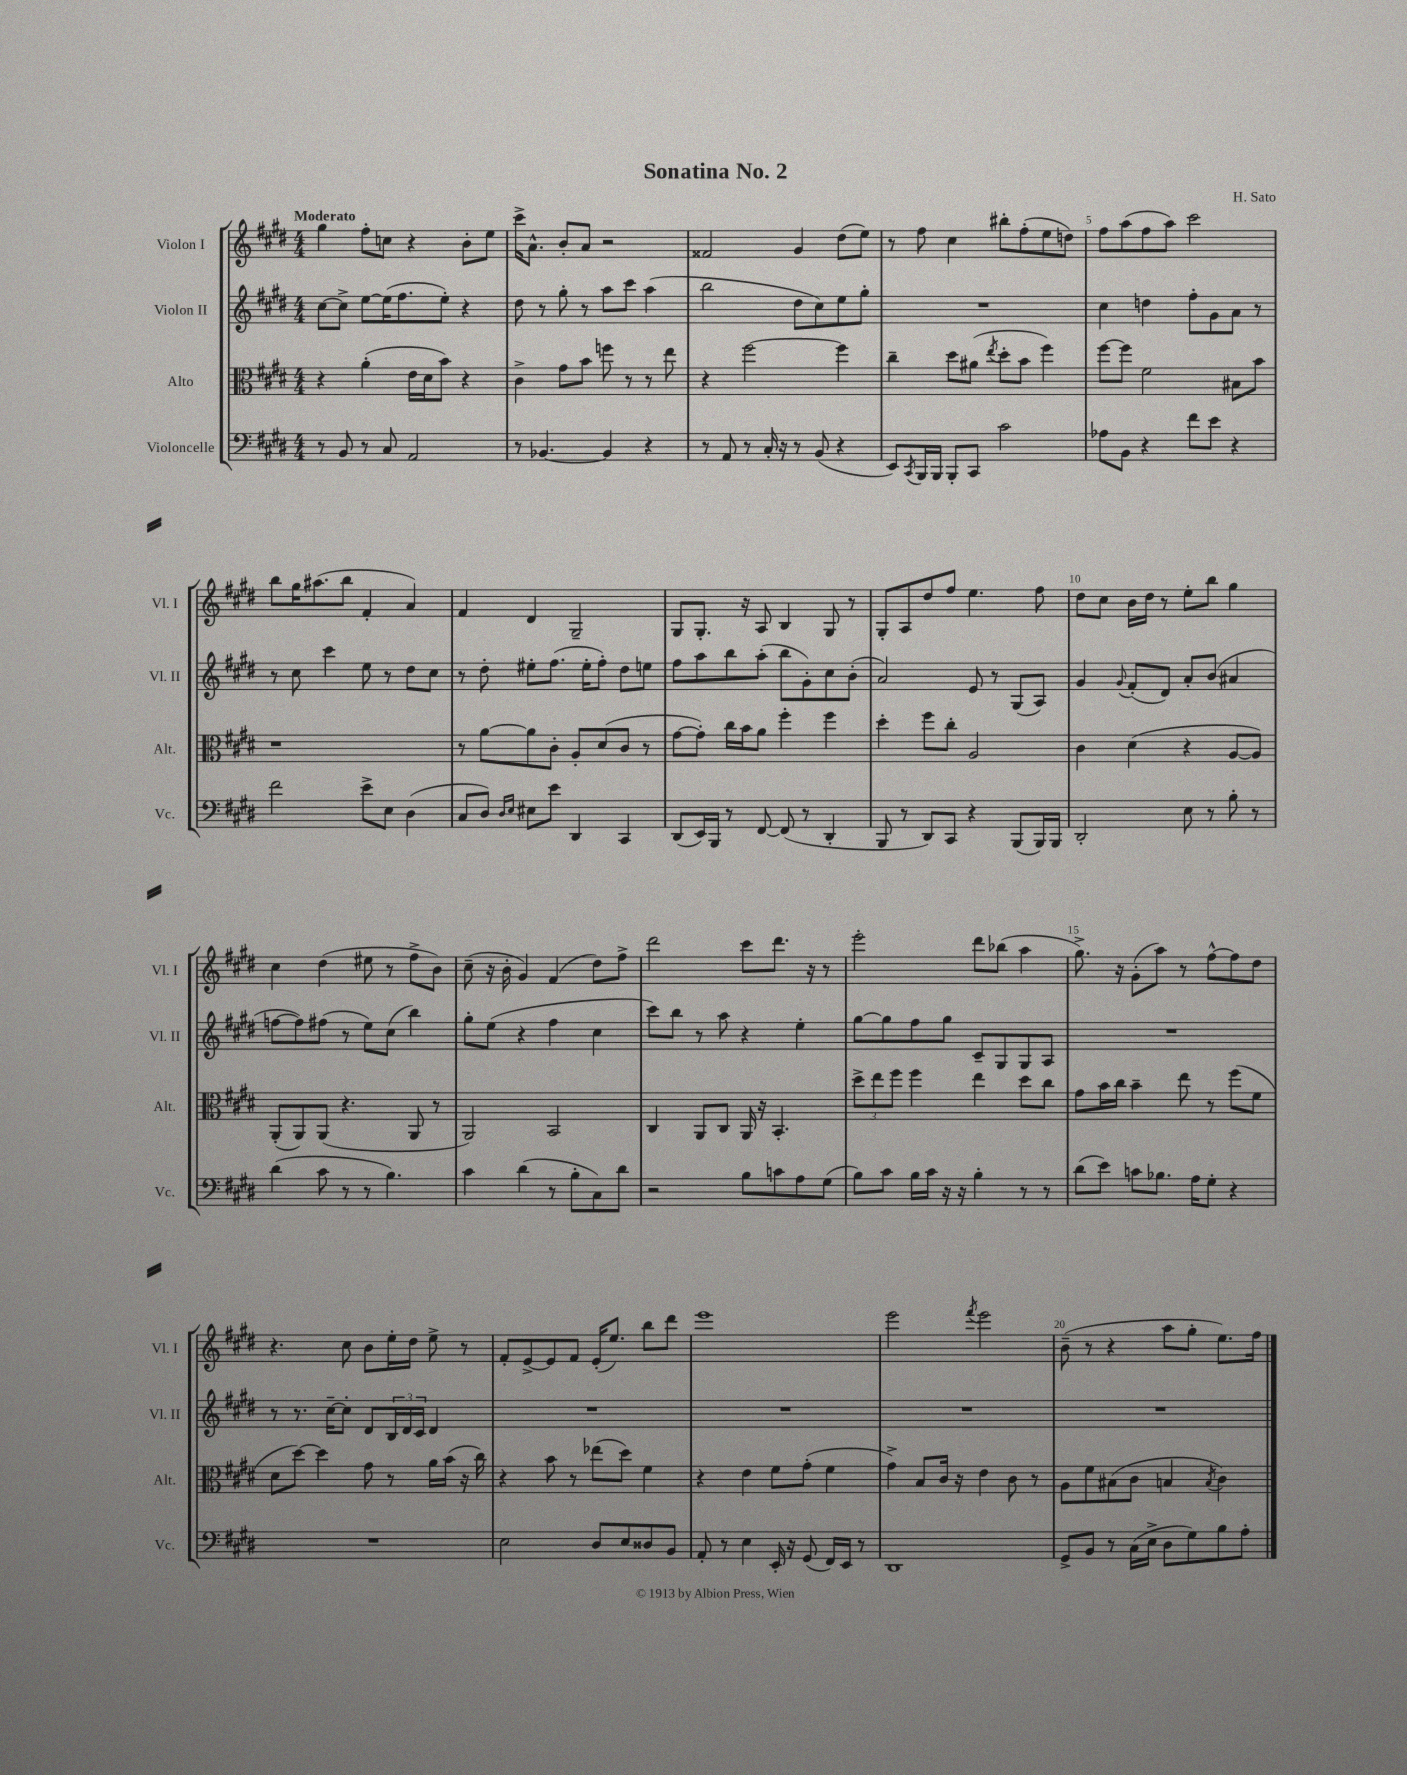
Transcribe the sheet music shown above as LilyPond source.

\header { title = "Sonatina No. 2" composer = "H. Sato" }
<<
\new StaffGroup <<
\new Staff = "s0" \with { instrumentName = "Violon I" shortInstrumentName = "Vl. I" } {
    \clef treble \key e \major \numericTimeSignature \time 4/4 \tempo "Moderato"
    gis''4 fis''8-. c''8 r4 b'8-. e''8 |
    cis'''16-> a'8.-^ b'8-. a'8 r2 |
    fisis'2 gis'4 dis''8( e''8) |
    r8 fis''8 cis''4 bis''8-. fis''8-.( e''8 d''8) |
    fis''8 a''8( fis''8 a''8) cis'''2 |
    b''8 gis''16 ais''8.( b''8 fis'4-. a'4) |
    fis'4 dis'4 gis2-- |
    gis8 gis8.-. r16 a8 b4 gis8 r8 |
    gis8-. a8 dis''8 fis''8 e''4. fis''8 |
    dis''8 cis''8 b'16 dis''16 r8 e''8-. b''8 gis''4 |
    cis''4 dis''4( eis''8 r8 fis''8-> b'8) |
    cis''8--( r16 b'16-. gis'4) fis'4( dis''8) fis''8-> |
    dis'''2 cis'''8 dis'''8. r16 r8 |
    e'''2-. dis'''8 bes''8( a''4 |
    gis''8.->) r16 gis'8-.( a''8) r8 fis''8~-^ fis''8 dis''8 |
    r4. cis''8 b'8 e''16-. dis''16 e''8-> r8 |
    fis'8-. e'8~-> e'8 fis'8 e'16-.( e''8.) b''8 dis'''8 |
    e'''1 |
    e'''2 \acciaccatura { fis'''8 } e'''2 |
    b'8--( r8 r4 a''8 gis''8-. e''8.) fis''16 \bar "|." |
}
\new Staff = "s1" \with { instrumentName = "Violon II" shortInstrumentName = "Vl. II" } {
    \clef treble \key e \major \numericTimeSignature \time 4/4
    cis''8~ cis''8-> e''8~ e''16( fis''8. e''8-.) r4 |
    dis''8 r8 gis''8-. r8 a''8 cis'''8 a''4( |
    b''2 dis''8 cis''8) e''8 gis''8-. |
    R1 |
    cis''4 d''4 fis''8-. gis'8 a'8 r8 |
    r8 cis''8 cis'''4 e''8 r8 dis''8 cis''8 |
    r8 dis''8-. eis''8-. fis''8.( eis''16-. fis''8-.) dis''8 e''8 |
    fis''8 a''8 b''8 a''8-.( b''8 gis'8-.) cis''8 b'8-.( |
    a'2) e'8 r8 gis8( a8) |
    gis'4 \appoggiatura { gis'8 } fis'8-.( dis'8) a'8-. b'8( ais'4 |
    f''8~ f''8) fis''8( r8 e''8) cis''8( b''4) |
    gis''8-. e''8( r4 fis''4 cis''4 |
    cis'''8) b''8 r8 a''8 r4 e''4-. |
    gis''8~ gis''8 fis''8 gis''8 cis'8-- gis8 gis8 a8 |
    R1 |
    r8 r8. cis''16~-- cis''8-. dis'8 \tuplet 3/2 { b16 dis'16 cis'16 } dis'4 |
    R1 |
    R1 |
    R1 |
    R1 \bar "|." |
}
\new Staff = "s2" \with { instrumentName = "Alto" shortInstrumentName = "Alt." } {
    \clef alto \key e \major \numericTimeSignature \time 4/4
    r4 a'4-.( e'16 dis'16 b'8) r4 |
    cis'4-> gis'8 b'8 f''8 r8 r8 e''8 |
    r4 fis''2~ fis''4 |
    cis''4-- dis''8 ais'8( \acciaccatura { e''8 } dis''8-. b'8 fis''4) |
    fis''8~ fis''8 fis'2 bis8 b'8 |
    r1 |
    r8 a'8~ a'8 cis'8-. a8-. dis'8( cis'8 r8 |
    gis'8~ gis'8-.) cis''16 b'16 a'8 fis''4-. fis''4 |
    dis''4-. fis''8 cis''8-. a2 |
    cis'4 dis'4( r4 a8~ a8) |
    a,8-.( a,8) a,8( r4. a,8 r8 |
    a,2) b,2 |
    cis4 a,8 cis8 a,16 r16 b,4.-. |
    \tuplet 3/2 { dis''8-> e''8 fis''8 } fis''4 e''4 dis''8 cis''8 |
    gis'8 b'16 cis''16 b'4-- e''8 r8 fis''8( fis'8 |
    dis'8 dis''8~) dis''4 gis'8 r8 a'16 b'16( r16 cis''16) |
    r4 b'8 r8 ees''8( dis''8) fis'4 |
    r4 e'4 fis'8 gis'8-.( fis'4 |
    gis'4->) b8 cis'16 r16 e'4 cis'8 r8 |
    a8 fis'8 bis8( cis'8 b4 \acciaccatura { b8 } cis'4) \bar "|." |
}
\new Staff = "s3" \with { instrumentName = "Violoncelle" shortInstrumentName = "Vc." } {
    \clef bass \key e \major \numericTimeSignature \time 4/4
    r8 b,8 r8 cis8 a,2 |
    r8 bes,4.~ bes,4 r4 |
    r8 a,8 r8 cis16-. r16 r8 b,8( r4 |
    e,8) \acciaccatura { cis,8 } b,,16 b,,16 b,,8-. cis,8 cis'2 |
    aes8 b,8 r4 fis'8 e'8 r4 |
    fis'2 e'8-> e8 dis4( |
    cis8 dis8) \grace { dis16 e16 } eis8 e'8 dis,4 cis,4 |
    dis,8( e,16) b,,16 r8 fis,8~ fis,8( r8 dis,4-. |
    b,,8 r8 dis,8) cis,8 r4 b,,8( b,,16) b,,16 |
    dis,2-. e8 r8 b8-. r8 |
    dis'4( cis'8 r8 r8 b4.) |
    cis'4 dis'4( r8 b8-. cis8) dis'8 |
    r2 b8 c'8 a8 gis8( |
    b8) cis'8 b16 cis'16 r16 r16 b4-. r8 r8 |
    dis'8( e'8) c'8 bes8. a16 gis8-. r4 |
    R1 |
    e2 dis8 e8 disis8 b,8 |
    a,8-. r8 e4 e,16-. r16 gis,8( fis,16) e,16 r8 |
    dis,1 |
    gis,8-> b,8 r8 cis16( e16-> dis8 gis8) b8 a8-. \bar "|." |
}
>>
>>
\layout { \context { \Score \override BarNumber.break-visibility = ##(#f #t #t) barNumberVisibility = #(every-nth-bar-number-visible 5) } }
